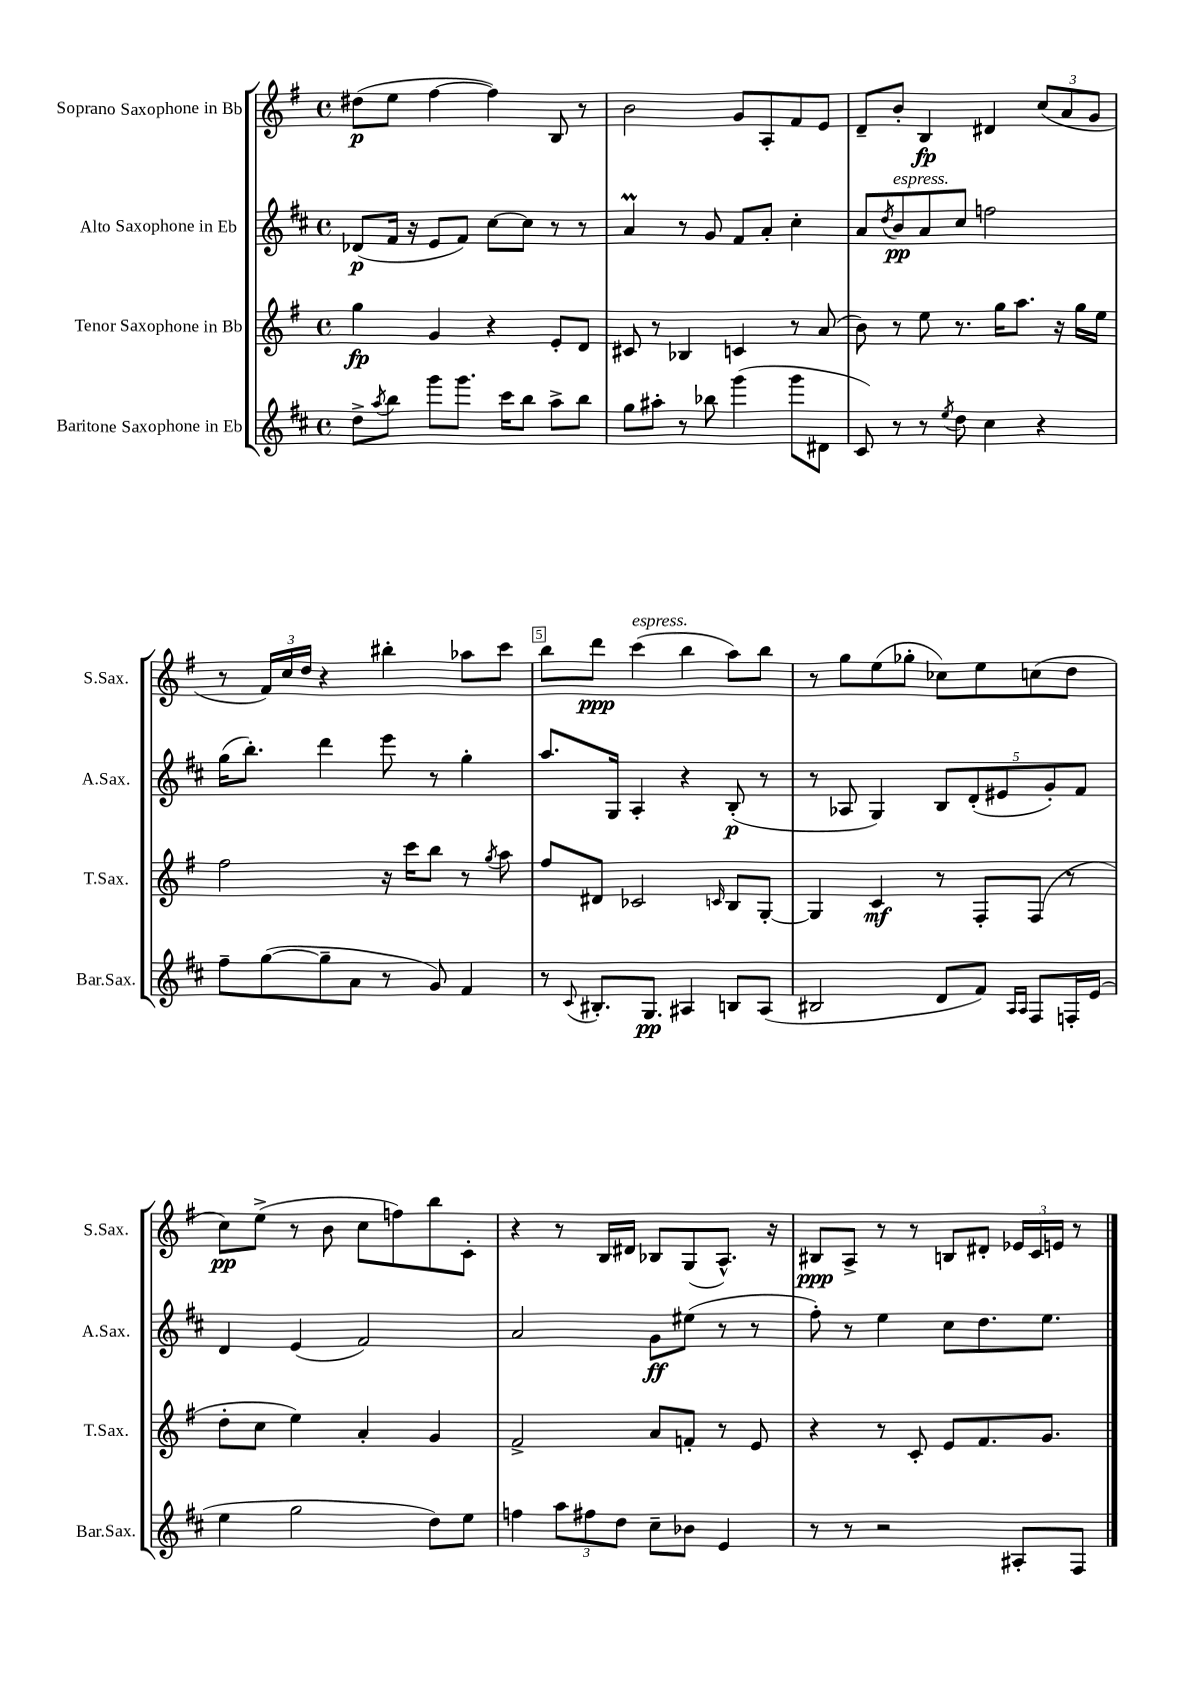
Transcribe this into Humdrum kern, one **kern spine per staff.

**kern	**dynam	**kern	**dynam	**kern	**dynam	**kern	**dynam
*part4	*part4	*part3	*part3	*part2	*part2	*part1	*part1
*staff4	*staff4	*staff3	*staff3	*staff2	*staff2	*staff1	*staff1
*I"Baritone Saxophone in Eb	*	*I"Tenor Saxophone in Bb	*	*I"Alto Saxophone in Eb	*	*I"Soprano Saxophone in Bb	*
*I'Bar.Sax.	*	*I'T.Sax.	*	*I'A.Sax.	*	*I'S.Sax.	*
*clefG2	*	*clefG2	*	*clefG2	*	*clefG2	*
*k[f#c#]	*	*k[f#]	*	*k[f#c#]	*	*k[f#]	*
*M4/4	*	*M4/4	*	*M4/4	*	*M4/4	*
*met(c)	*	*met(c)	*	*met(c)	*	*met(c)	*
=1	=1	=1	=1	=1	=1	=1	=1
8dd^\L	.	4gg\	fp	(8d-X/L	p	(8dd#X\L	p
8qaa/	.	.	.	.	.	.	.
8bb\J	.	.	.	16f#/Jk	.	8ee\J	.
.	.	.	.	16r	.	.	.
8ggg\L	.	4g/	.	8e/L	.	[4ff#\	.
8.ggg\J	.	.	.	8f#/J)	.	.	.
.	.	4r	.	[8cc#\L	.	4ff#\])	.
16ccc#\KL	.	.	.	.	.	.	.
8bb\J	.	.	.	8cc#\J]	.	.	.
8aa^\L	.	8e'/L	.	8r	.	8B/	.
8bb\J	.	8d/J	.	8r	.	8r	.
=2	=2	=2	=2	=2	=2	=2	=2
8gg\L	.	8c#X/	.	4aM/	.	2b\	.
8aa#X'\J	.	8r	.	.	.	.	.
8r	.	4B-X/	.	8r	.	.	.
8bb-X\	.	.	.	8g/	.	.	.
(4ggg\	.	4cn/	.	8f#/L	.	8g/L	.
.	.	.	.	8a'/J	.	8A'/	.
8ggg\L	.	8r	.	4cc#'\	.	8f#/	.
8d#X\J	.	(8a/	.	.	.	8e/J	.
=3	=3	=3	=3	=3	=3	=3	=3
8c#/)	.	8b\)	.	8a/L	.	8d~/L	.
.	.	.	.	8qdd/	.	.	.
!	!	!	!	!LO:TX:a:i:t=espress.	!	!	!
8r	.	8r	.	8b/	pp	8b'/J	.
8r	.	8ee\	.	8a/	.	4B/	fp
8qee/	.	.	.	.	.	.	.
8dd\	.	8.r	.	8cc#/J	.	.	.
4cc#\	.	.	.	2ffn\	.	4d#X/	.
.	.	16gg\KL	.	.	.	.	.
.	.	8.aa\J	.	.	.	.	.
4r	.	.	.	.	.	(12cc/L	.
.	.	16r	.	.	.	.	.
.	.	.	.	.	.	12a/	.
.	.	16gg\LL	.	.	.	.	.
.	.	.	.	.	.	12g/J	.
.	.	16ee\JJ	.	.	.	.	.
!!LO:LB:g=z
=4	=4	=4	=4	=4	=4	=4	=4
8ff#~\L	.	2ff#\	.	(16gg\KL	.	8r	.
.	.	.	.	8.bb'\J)	.	.	.
([8gg\	.	.	.	.	.	24f#/LL)	.
.	.	.	.	.	.	24cc/	.
.	.	.	.	.	.	24dd/JJ	.
8gg~\]	.	.	.	4ddd\	.	4r	.
8a\J	.	.	.	.	.	.	.
8r	.	16r	.	8eee\	.	4bb#X'\	.
.	.	16ccc\KL	.	.	.	.	.
8g/)	.	8bb\J	.	8r	.	.	.
4f#/	.	8r	.	4gg'\	.	8aa-X\L	.
.	.	8qgg/	.	.	.	.	.
.	.	8aa\	.	.	.	8ccc\J	.
=5	=5	=5	=5	=5	=5	=5	=5
8r	.	8ff#/L	.	8.aa/L	.	8bb\L	.
8qqc#/	.	.	.	.	.	.	.
8.B#X'/L	.	8d#X/J	.	.	.	8ddd\J	ppp
.	.	.	.	16G/Jk	.	.	.
!	!	!	!	!	!	!LO:TX:a:i:t=espress.	!
.	.	2c-X/	.	4A'/	.	(4ccc\	.
8.G/J	pp	.	.	.	.	.	.
4A#X/	.	.	.	4r	.	4bb\	.
.	.	16qqcn/	.	.	.	.	.
8Bn/L	.	8B/L	.	(8B'/	p	8aa\L)	.
(8A#/J	.	[8G'/J	.	8r	.	8bb\J	.
=6	=6	=6	=6	=6	=6	=6	=6
2B#X/	.	4G/]	.	8r	.	8r	.
.	.	.	.	8A-X/	.	8gg\L	.
.	.	4c/	mf	4G/)	.	(8ee\	.
.	.	.	.	.	.	8gg-X'\J	.
8d/L	.	8r	.	10B/L	.	8cc-X\L)	.
.	.	.	.	(10d'/	.	.	.
8f#/J)	.	8F#'/L	.	.	.	8ee\	.
.	.	.	.	10e#X/	.	.	.
16qqA/LL	.	.	.	.	.	.	.
16qqA/JJ	.	.	.	.	.	.	.
8F#/L	.	(8F#/J	.	.	.	(8ccn\	.
.	.	.	.	10g'/)	.	.	.
16Fn'/L	.	8r	.	.	.	8dd\J	.
.	.	.	.	10f#/J	.	.	.
(16e/JJ	.	.	.	.	.	.	.
!!LO:LB:g=z
=7	=7	=7	=7	=7	=7	=7	=7
4ee\	.	8dd'\L	.	4d/	.	8cc\L)	pp
.	.	8cc\J	.	.	.	(8ee^\J	.
2gg\	.	4ee\)	.	(4e/	.	8r	.
.	.	.	.	.	.	8b\	.
.	.	4a'/	.	2f#/)	.	8cc\L	.
.	.	.	.	.	.	8ffn\)	.
8dd\L)	.	4g/	.	.	.	8bb\	.
8ee\J	.	.	.	.	.	8c'\J	.
=8	=8	=8	=8	=8	=8	=8	=8
4ffn\	.	2f#^/	.	2a/	.	4r	.
12aa\L	.	.	.	.	.	8r	.
12ff#X\	.	.	.	.	.	.	.
.	.	.	.	.	.	16B/LL	.
12dd\J	.	.	.	.	.	.	.
.	.	.	.	.	.	16d#X/JJ	.
8cc#~\L	.	8a/L	.	8g\L	ff	8B-X/L	.
8b-X\J	.	8fn'/J	.	(8ee#X\J	.	(8G/	.
4e/	.	8r	.	8r	.	8.A^^/J)	.
.	.	8e/	.	8r	.	.	.
.	.	.	.	.	.	16r	.
=9	=9	=9	=9	=9	=9	=9	=9
8r	.	4r	.	8ff#'\)	.	8B#X/L	ppp
8r	.	.	.	8r	.	8A^/J	.
2r	.	8r	.	4ee\	.	8r	.
.	.	8c'/	.	.	.	8r	.
.	.	8e/L	.	8cc#\L	.	8Bn/L	.
.	.	8.f#/	.	8.dd\	.	8d#X'/J	.
8A#X'/L	.	.	.	.	.	24e-X/LL	.
.	.	.	.	.	.	24c/	.
.	.	8.g/J	.	8.ee\J	.	.	.
.	.	.	.	.	.	24en/JJ	.
8F#/J	.	.	.	.	.	8r	.
==	==	==	==	==	==	==	==
*-	*-	*-	*-	*-	*-	*-	*-
